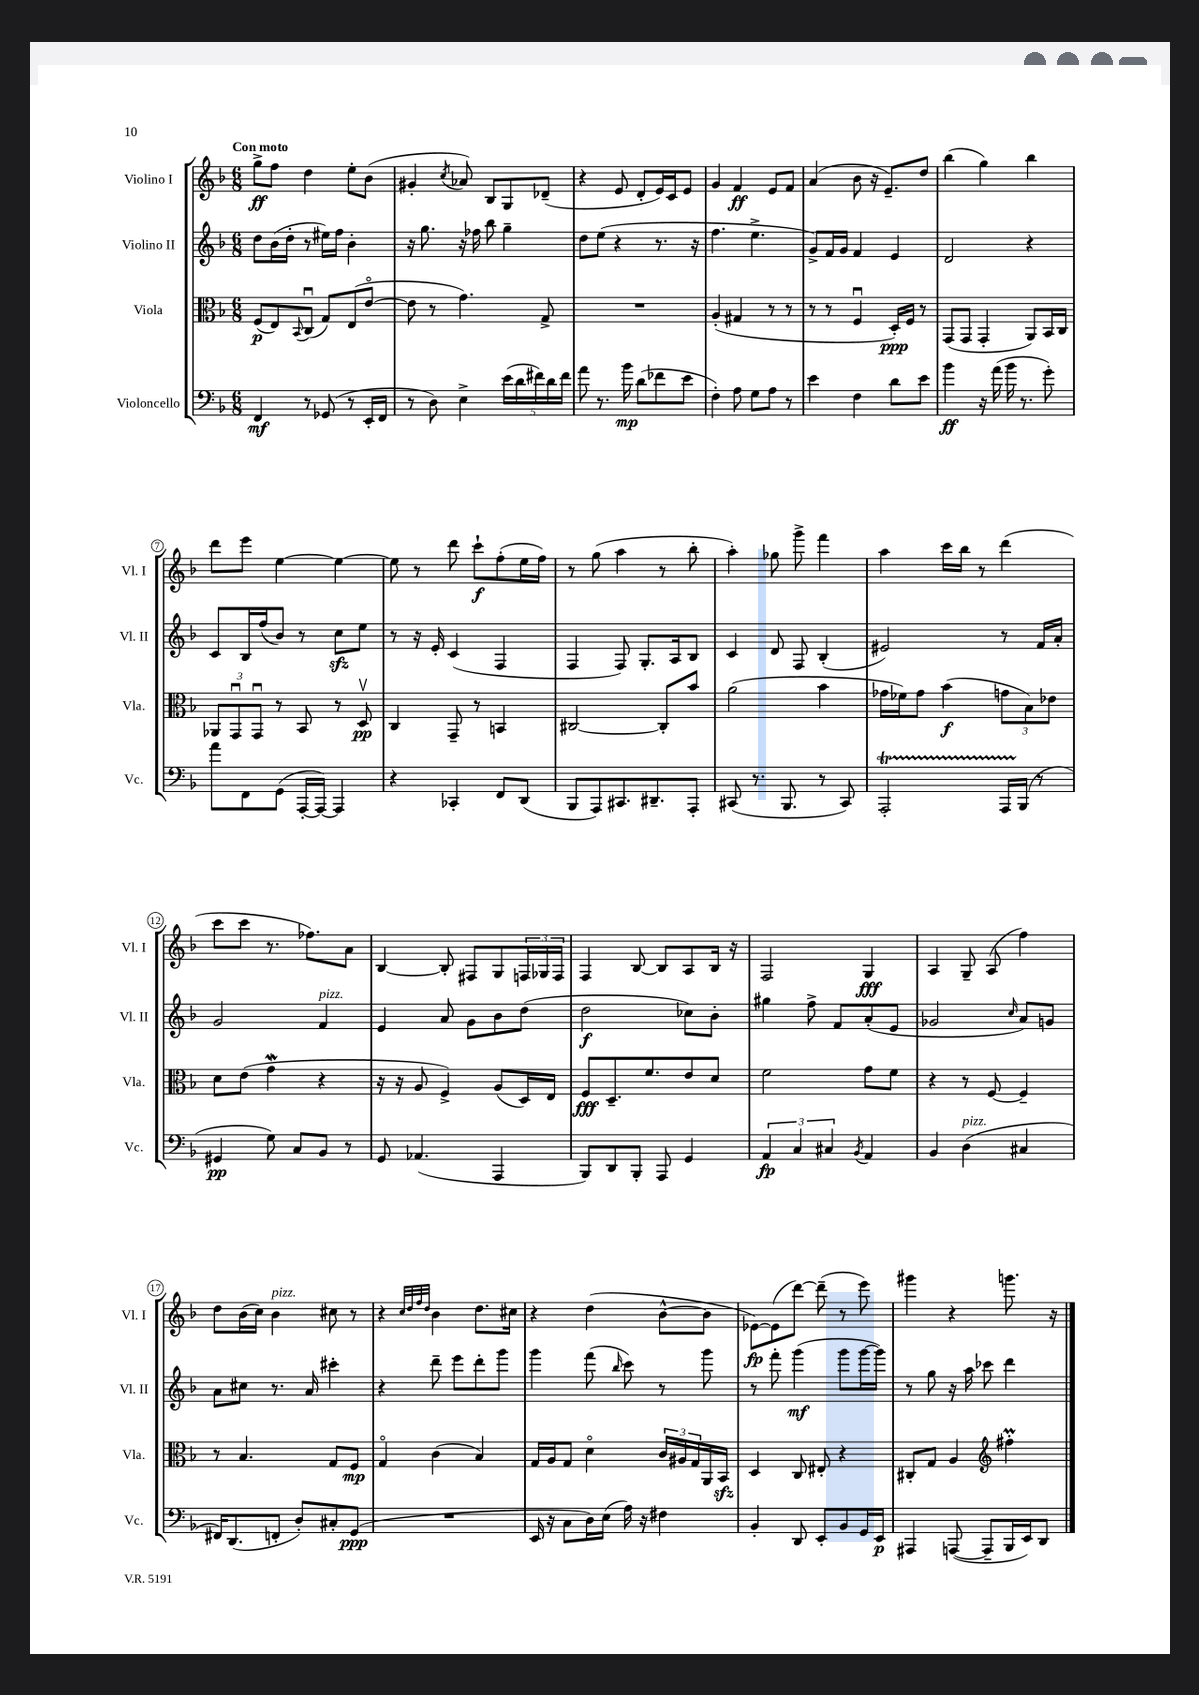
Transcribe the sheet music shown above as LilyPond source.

<<
\new StaffGroup <<
\new Staff = "s0" \with { instrumentName = "Violino I" shortInstrumentName = "Vl. I" } {
    \clef treble \key f \major \numericTimeSignature \time 6/8 \tempo "Con moto"
    g''8->\ff f''8 d''4 e''8-. bes'8( |
    gis'4-. \acciaccatura { c''8 } aes'8) bes8 g8 des'8--( |
    r4 e'8 d'8-. e'16) c'16 e'8 |
    g'4 f'4\ff e'8 f'8 |
    a'4( bes'8 r16 e'8.--) d''8 |
    bes''4( g''4) bes''4 |
    d'''8 e'''8 e''4~ e''4~ |
    e''8 r8 d'''8 c'''8-!\f f''8-.( e''16 f''16) |
    r8 g''8( a''4 r8 bes''8-. |
    a''4-.) ges''8 g'''8-> f'''4 |
    a''4 c'''16 bes''16 r8 d'''4( |
    c'''8 c'''8 r8. fes''8.) a'8 |
    bes4~ bes8-. fis8 g8 \tuplet 3/2 { f16 ges16 f16 } |
    f4 bes8~ bes8 a8 bes16 r16 |
    f2 g4\fff |
    a4 g8-- a8( f''4) |
    d''8 bes'16( c''16) bes'4^\markup { \italic "pizz." } cis''8 r8 |
    r4 \grace { c''32 d''32 f''32 d''32 } bes'4 d''8. cis''16 |
    r4 d''4( bes'8~-^ bes'8 |
    ees'8~\fp) ees'8( d'''8~) d'''8--( r8 e'''8) |
    gis'''4 r4 g'''8. r16 \bar "|." |
}
\new Staff = "s1" \with { instrumentName = "Violino II" shortInstrumentName = "Vl. II" } {
    \clef treble \key f \major \numericTimeSignature \time 6/8
    d''8 bes'16( d''16-. r8 eis''16) f''16 bes'4-. |
    r16 g''8. r16 fes''16 bes''8 g''4-- |
    d''8 e''8( r4 r8. r16 |
    f''4. e''4.-> |
    g'8->) f'16 g'16 f'4 e'4 |
    d'2 r4 |
    c'8 bes16 f''16( bes'8) r8 c''8\sfz e''8 |
    r8 r16 e'16-. c'4( f4 |
    f4 f8) g8.-. a16 bes8 |
    c'4 d'8 f8 bes4-.( |
    eis'2) r8 f'16 a'16-. |
    g'2 f'4^\markup { \italic "pizz." } |
    e'4 a'8 g'8 bes'8 d''8( |
    d''2\f ces''8) bes'8-. |
    gis''4 f''8-> f'8 a'8-.( e'8 |
    ges'2 \grace { c''16 } a'8) g'8 |
    a'8 cis''8 r8. a'16 cis'''4-. |
    r4 d'''8-- e'''8 d'''8-. g'''8 |
    g'''4 f'''8( \grace { bes''16 } c'''8) r8 g'''8 |
    r8 f'''8-. g'''4\mf( g'''8 g'''16~ g'''16) |
    r8 g''8 r16 a''16 ces'''8 d'''4 \bar "|." |
}
\new Staff = "s2" \with { instrumentName = "Viola" shortInstrumentName = "Vla." } {
    \clef alto \key f \major \numericTimeSignature \time 6/8
    f8\p( e8) \appoggiatura { bes,8 } c8\downbow( g8) e8( e'8~\flageolet |
    e'8 r8 g'4.) g8-> |
    R2. |
    a4-.( gis4 r8 r8 |
    r8 r8 f4\downbow d16-.\ppp) f16 r8 |
    g,8( g,8 g,4-. a,8) bes,16 c16 |
    \tuplet 3/2 { aes,8 g,8\downbow g,8\downbow } r8 bes,8 r8 d8\upbow\pp |
    c4 g,8-- r8 b,4 |
    cis2~ cis8-. bes'8 |
    a'2( bes'4 |
    ges'16 fes'16) ges'8 bes'4\f( \tuplet 3/2 { g'8 bes8) ees'8 } |
    d'8 e'8( g'4\mordent r4 |
    r16 r16 a8 f4->) a8( d16) e16 |
    f8\fff d8.-- f'8. e'8 d'8 |
    f'2 g'8 f'8 |
    r4 r8 f8~ f4-- |
    r8 bes4. g8 f8\mp |
    g4\flageolet c'4( bes4) |
    g16 a16 g8 d'4\flageolet \tuplet 3/2 { c'16 ais16 g16 } a,16 bes,16\sfz |
    d4 c8 eis8-. r4 |
    cis8-. g8 a4 \clef treble fis''4-.\prall \bar "|." |
}
\new Staff = "s3" \with { instrumentName = "Violoncello" shortInstrumentName = "Vc." } {
    \clef bass \key f \major \numericTimeSignature \time 6/8
    f,4\mf r8 ges,8( r8 e,16-. f,16 |
    r8 d8) e4-> \tuplet 5/4 { e'16( d'16 fis'16) d'16 fis'16 } |
    a'8 r8. bes'16\mp d'8( fes'8 e'8 |
    f4-.) a8 g8 a8 r8 |
    e'4 f4 d'8 e'8 |
    bes'4\ff r16 a'16( bes'16 r8. g'8-.) |
    a'8 f,8 g,8( a,,16~-. a,,16~) a,,4 |
    r4 ces,4-. f,8 d,8( |
    bes,,8 a,,8) cis,8. dis,8.-- a,,8-. |
    cis,8( r8. bes,,8. r8 cis,8) |
    a,,2-.\startTrillSpan a,,16 bes,,16\stopTrillSpan( r8 |
    gis,4\pp g8) c8 bes,8 r8 |
    g,8 aes,4.( a,,4 |
    bes,,8) d,8 bes,,8-. a,,8 g,4 |
    \tuplet 3/2 { a,4\fp c4 cis4 } \acciaccatura { bes,8 } a,4 |
    bes,4 d4^\markup { \italic "pizz." }( cis4 |
    fis,16) d,8.( f,8-. d8-.) cis8-. g,8\ppp( |
    R2. |
    e,16 r16 c8 d16) e16( a16) r16 fis4 |
    bes,4-. d,8 e,8-. bes,8 g,16 e,16\p |
    ais,,4 a,,8~( a,,8-- bes,,16 e,16) d,8 \bar "|." |
}
>>
>>
\layout { \context { \Score \override BarNumber.stencil = #(make-stencil-circler 0.1 0.3 ly:text-interface::print) } }
